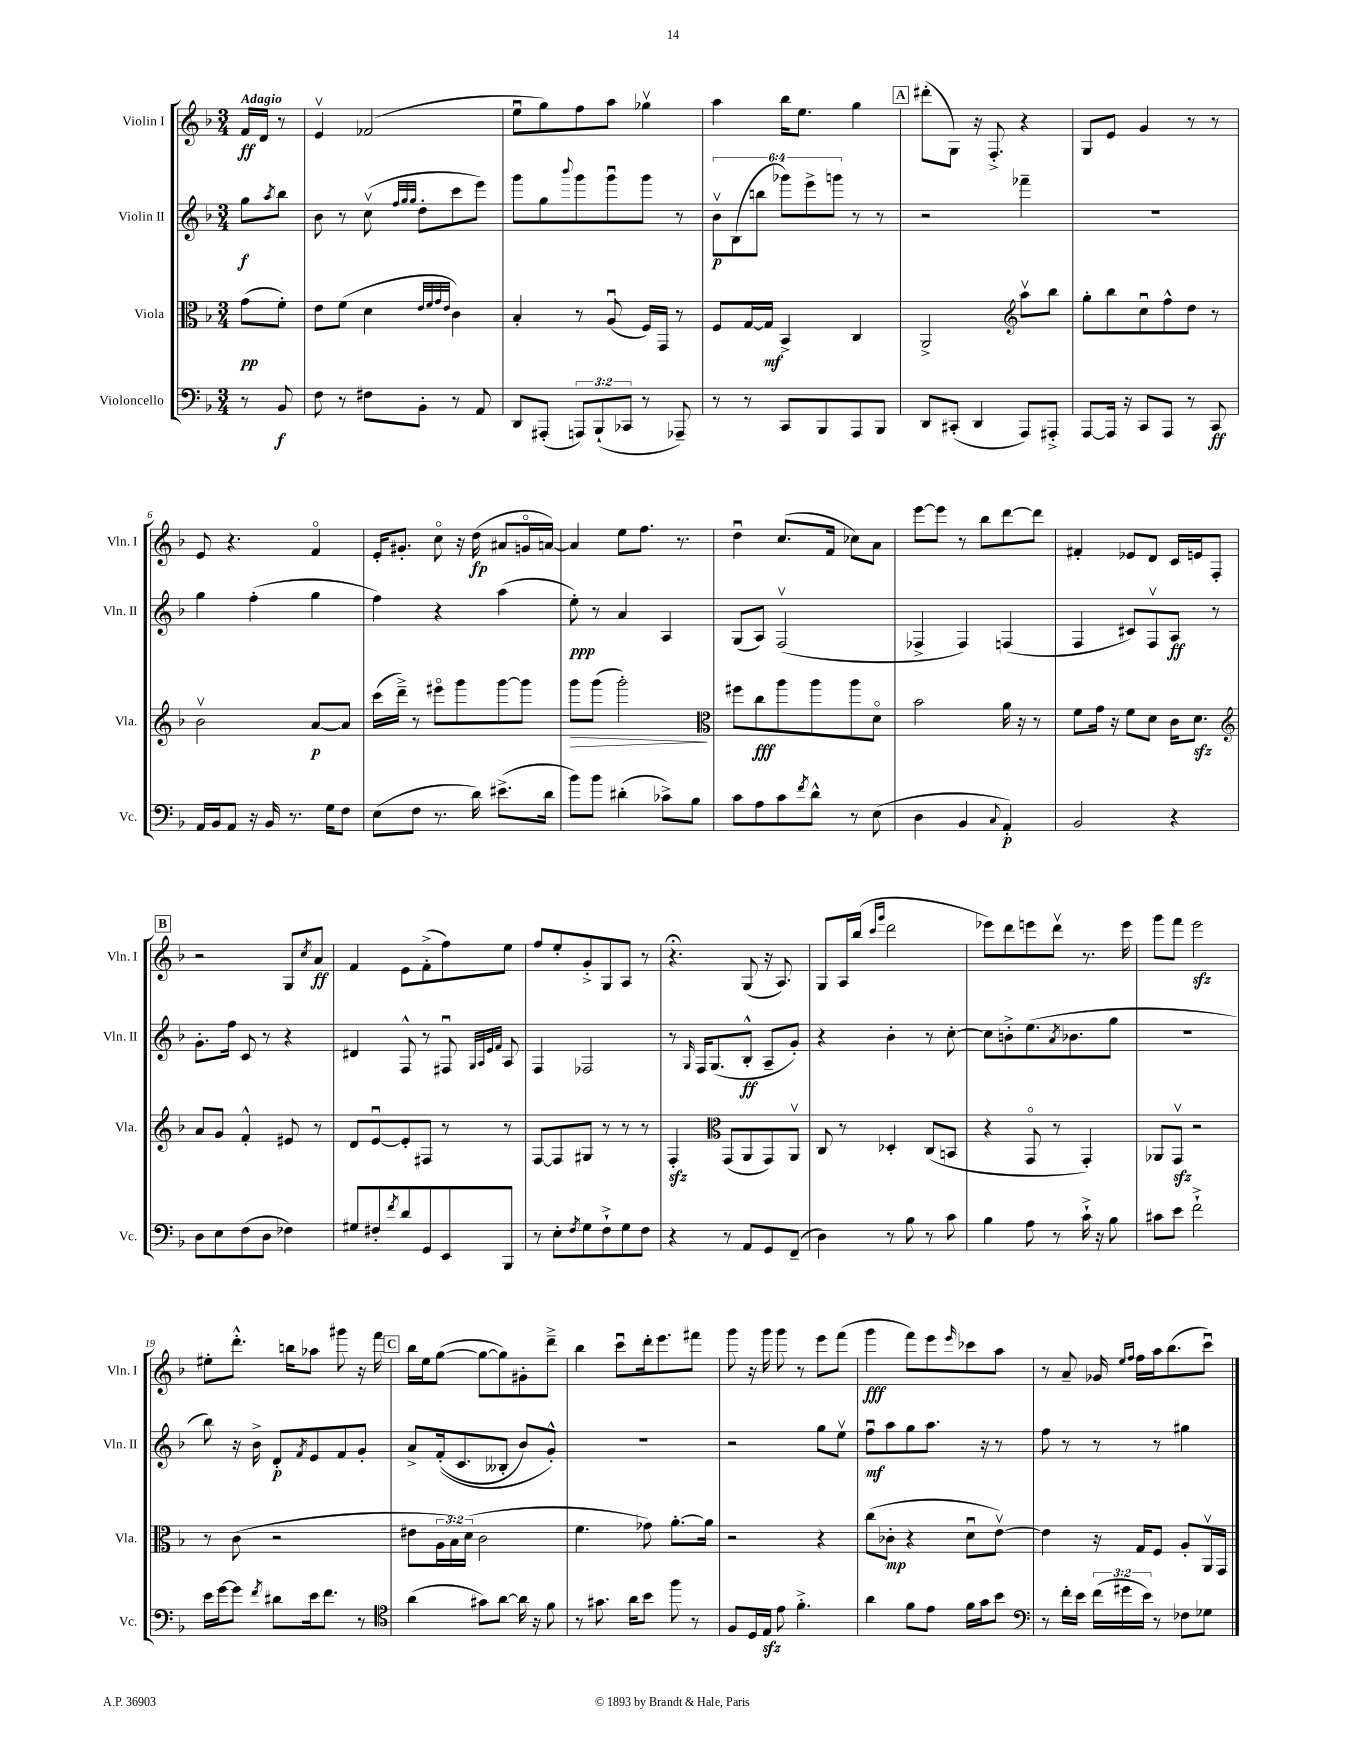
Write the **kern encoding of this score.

**kern	**dynam	**kern	**dynam	**kern	**dynam	**kern	**dynam
*part4	*part4	*part3	*part3	*part2	*part2	*part1	*part1
*staff4	*staff4	*staff3	*staff3	*staff2	*staff2	*staff1	*staff1
*I"Violoncello	*	*I"Viola	*	*I"Violin II	*	*I"Violin I	*
*I'Vc.	*	*I'Vla.	*	*I'Vln. II	*	*I'Vln. I	*
*clefF4	*	*clefC3	*	*clefG2	*	*clefG2	*
*k[b-]	*	*k[b-]	*	*k[b-]	*	*k[b-]	*
*M3/4	*	*M3/4	*	*M3/4	*	*M3/4	*
=	=	=	=	=	=	=	=
!	!	!	!	!	!	!LO:TX:a:B:t=Adagio	!
8r	.	(8g\L	pp	8gg\L	f	16f/LL	ff
.	.	.	.	.	.	16d/JJ	.
.	.	.	.	8qaa/	.	.	.
8BB-/	f	8f'\J)	.	8bb-\J	.	8r	.
=1	=1	=1	=1	=1	=1	=1	=1
8F\	.	8e\L	.	8b-\	.	4ev/	.
8r	.	(8f\J	.	8r	.	.	.
8F#X\L	.	4d\	.	(8ccv\	.	(2f-X/	.
.	.	.	.	32qqff/LLL	.	.	.
.	.	.	.	32qqgg/	.	.	.
.	.	.	.	32qqgg/JJJ	.	.	.
8BB-'\J	.	.	.	8dd'\L	.	.	.
.	.	32qqe/LLL	.	.	.	.	.
.	.	32qqf/	.	.	.	.	.
.	.	32qqg/	.	.	.	.	.
.	.	32qqe/JJJ	.	.	.	.	.
8r	.	4c\)	.	8ccc\	.	.	.
8AA/	.	.	.	8eee\J)	.	.	.
=2	=2	=2	=2	=2	=2	=2	=2
8DD/L	.	4B-'/	.	8ggg\L	.	8eeu\L	.
(8AAA#X'/J	.	.	.	8gg\	.	8gg\)	.
.	.	.	.	8qqbbb-/	.	.	.
12AAAn/L)	.	8r	.	8ggg\	.	8ff\	.
(12BBB-`/	.	.	.	.	.	.	.
.	.	(8Au/	.	8gggu\	.	8aa\J	.
12CC-X/J	.	.	.	.	.	.	.
8r	.	16F/LL)	.	8ggg\J	.	4gg-Xv\	.
.	.	16GG/JJ	.	.	.	.	.
8AAA-X~/)	.	8r	.	8r	.	.	.
=3	=3	=3	=3	=3	=3	=3	=3
8r	.	8F/L	.	12b-v\L	p	4aa\	.
.	.	.	.	(12B-\	.	.	.
8r	.	[16G/L	.	.	.	.	.
.	.	.	.	12bbn\J	.	.	.
.	.	16G/JJ]	mf	.	.	.	.
8CC/L	.	4BB-^/	.	12ggg-X\L)	.	16bb-\KL	.
.	.	.	.	.	.	8.ee\J	.
.	.	.	.	12eee^\	.	.	.
8BBB-/	.	.	.	.	.	.	.
.	.	.	.	12gggn\J	.	.	.
8AAA/	.	4C/	.	8r	.	4gg\	.
8BBB-/J	.	.	.	8r	.	.	.
!!LO:REH:place=s1:t=A
=4	=4	=4	=4	=4	=4	=4	=4
8DD/L	.	2AA^/	.	2r	.	(8ddd#X'\L	.
(8CC#X'/J	.	.	.	.	.	8G\J)	.
4DD/	.	.	.	.	.	16r	.
.	.	.	.	.	.	8.F'^/	.
*	*	*clefG2	*	*	*	*	*
8AAA/L)	.	8aav\L	.	4fff-X~\	.	4r	.
8AAA#X'^/J	.	8bb-\J	.	.	.	.	.
=5	=5	=5	=5	=5	=5	=5	=5
[8AAA/L	.	8gg'\L	.	2.r	.	8G/L	.
16AAA/Jk]	.	8bb-\	.	.	.	8e/J	.
16r	.	.	.	.	.	.	.
8CC/L	.	8ccu\	.	.	.	4g/	.
8AAA/J	.	8ff^^\	.	.	.	.	.
8r	.	8dd\J	.	.	.	8r	.
8CC/	ff	8r	.	.	.	8r	.
!!LO:LB:g=z
=6	=6	=6	=6	=6	=6	=6	=6
16AA/LL	.	2b-v\	.	4gg\	.	8e/	.
16BB-/J	.	.	.	.	.	.	.
8AA/J	.	.	.	.	.	4.r	.
16r	.	.	.	(4ff'\	.	.	.
16BB-/	.	.	.	.	.	.	.
8.r	.	.	.	.	.	.	.
.	.	[8a/L	p	4gg\	.	4f/	.
16G\KL	.	.	.	.	.	.	.
8F\J	.	8a/J]	.	.	.	.	.
=7	=7	=7	=7	=7	=7	=7	=7
(8E\L	.	(16ccc\LL	.	4ff\)	.	16e'/KL	.
.	.	16ddd~^\JJ)	.	.	.	8.g#X'/J	.
8F\J	.	8r	.	.	.	.	.
8.r	.	8eee#X\L	.	4r	.	8cc\	.
.	.	8ggg\	.	.	.	16r	.
16d\)	.	.	.	.	.	(16dd\	fp
(8.e#X^\L	.	[8ggg\	.	(4aa\	.	8a#X/L	.
.	.	8ggg\J]	.	.	.	16gn/L	.
16d\Jk	.	.	.	.	.	[16an/JJ)	.
=8	=8	=8	=8	=8	=8	=8	=8
!	!	!	!LO:HP:b	!	!	!	!
8b-\L)	.	8ggg\L	>	8ee'\)	ppp	4a/]	.
8b-\J	.	(8ggg\J	.	8r	.	.	.
(4d#X'\	.	2ggg'\)	.	4a/	.	8ee\L	.
.	.	.	.	.	.	8.ff\J	.
8c-X^\L)	.	.	.	4A/	.	.	.
.	.	.	.	.	.	8.r	.
8B-\J	.	.	.	.	.	.	.
.	.	.	]	.	.	.	.
=9	=9	=9	=9	=9	=9	=9	=9
*	*	*clefC3	*	*	*	*	*
8c\L	.	8ff#X\L	.	(8G/L	.	4ddu\	.
8A\	.	8cc\	fff	8A/J)	.	.	.
8c\	.	8aa\	.	(2Fv/	.	(8.cc/L	.
8qf/	.	.	.	.	.	.	.
8d^^\J	.	8aa\	.	.	.	.	.
.	.	.	.	.	.	16f/Jk	.
8r	.	8aa\	.	.	.	8cc-X\L)	.
(8E\	.	8d\J	.	.	.	8a\J	.
=10	=10	=10	=10	=10	=10	=10	=10
4D\	.	2b-\	.	4F-X^/	.	[8eee\L	.
.	.	.	.	.	.	8eee\J]	.
4BB-/	.	.	.	4F-/)	.	8r	.
.	.	.	.	.	.	8bb-\L	.
8qqC/	.	.	.	.	.	.	.
4AA'/)	p	16a\	.	(4Fn/	.	[8ddd\	.
.	.	16r	.	.	.	.	.
.	.	8r	.	.	.	8ddd\J]	.
=11	=11	=11	=11	=11	=11	=11	=11
2BB-/	.	8f\L	.	4F/	.	4f#X'/	.
.	.	16g\Jk	.	.	.	.	.
.	.	16r	.	.	.	.	.
.	.	8f\L	.	8c#X/L)	.	8e-X/L	.
.	.	8d\J	.	8Fv/	.	8d/J	.
4r	.	16c\KL	.	8A/J	ff	16c/LL	.
.	.	8.dzz\J	.	.	.	16en/J	.
.	.	.	.	8r	.	8F'/J	.
!!LO:LB:g=z
!!LO:REH:place=s1:t=B
=12	=12	=12	=12	=12	=12	=12	=12
*	*	*clefG2	*	*	*	*	*
8D\L	.	8a/L	.	8.g'\L	.	2r	.
8E\	.	8g/J	.	.	.	.	.
.	.	.	.	16ff\Jk	.	.	.
(8F\	.	4f'^^/	.	8c/	.	.	.
8D\J	.	.	.	8r	.	.	.
4F-X\)	.	8e#X/	.	4r	.	8G/L	.
.	.	.	.	.	.	8qcc/	.
.	.	8r	.	.	.	8a/J	ff
=13	=13	=13	=13	=13	=13	=13	=13
8G#X/L	.	8d/L	.	4d#X/	.	4f/	.
8F#X'/	.	[8eu/	.	.	.	.	.
8qf/	.	.	.	.	.	.	.
8d/	.	8e'/]	.	8F^^/	.	8e\L	.
8GG/	.	8F#X/J	.	8r	.	(8f'^\	.
8EE/	.	8r	.	8F#Xu/	.	8ff\)	.
.	.	.	.	32qqG/LLL	.	.	.
.	.	.	.	32qqA/	.	.	.
.	.	.	.	32qqe/	.	.	.
.	.	.	.	32qqf/JJJ	.	.	.
8BBB-/J	.	8r	.	8A/	.	8ee\J	.
=14	=14	=14	=14	=14	=14	=14	=14
8r	.	[8F/L	.	4F/	.	8ff/L	.
8E'\L	.	8F/]	.	.	.	8ee'/	.
8qF/	.	.	.	.	.	.	.
8G\	.	8G#X/J	.	2F-X/	.	8g'^/	.
8F`^\	.	8r	.	.	.	8G/	.
8G\	.	8r	.	.	.	8A/J	.
8F\J	.	8r	.	.	.	8r	.
=15	=15	=15	=15	=15	=15	=15	=15
4r	.	4Fzz'/	.	8r	.	4.r;<	.
.	.	.	.	16qqG/	.	.	.
.	.	.	.	16F/KL	.	.	.
.	.	.	.	(8.G/	.	.	.
*	*	*clefC3	*	*	*	*	*
8r	.	(8GG/L	.	.	.	.	.
8AA/L	.	8AA/	.	8B-'^^/J	ff	(8G/	.
8GG/	.	8GG/)	.	8A~/L	.	16r	.
.	.	.	.	.	.	8.A/)	.
(8FF~/J	.	8AAv/J	.	8g'/J)	.	.	.
=16	=16	=16	=16	=16	=16	=16	=16
4D\)	.	8C/	.	4r	.	8G/L	.
.	.	8r	.	.	.	16A/L	.
.	.	.	.	.	.	(16bb-/JJ	.
.	.	.	.	.	.	16qqccc/LL	.
.	.	.	.	.	.	16qqggg/JJ	.
8r	.	4D-X'/	.	4b-'\	.	2ddd\	.
8B-\	.	.	.	.	.	.	.
8r	.	(8C/L	.	8r	.	.	.
8c\	.	8BBn/J	.	[8cc'\	.	.	.
=17	=17	=17	=17	=17	=17	=17	=17
4B-\	.	4r	.	8cc\L]	.	8eee-X\L)	.
.	.	.	.	8bn'^\	.	8ddd\	.
8A\	.	8GG/	.	(8.ee\	.	8eeen\	.
8r	.	8r	.	.	.	8dddv\J	.
.	.	.	.	8qa/	.	.	.
.	.	.	.	8.b-X\	.	.	.
16c`^\	.	4GG'/)	.	.	.	8.r	.
16r	.	.	.	.	.	.	.
8B-\	.	.	.	8gg\J	.	.	.
.	.	.	.	.	.	16eee\	.
=18	=18	=18	=18	=18	=18	=18	=18
8c#X\L	.	8AA-X/L	.	2.r	.	8ggg\L	.
8e\J	.	8GGzzv/J	.	.	.	8fff\J	.
2f`^\	.	2r	.	.	.	2eeezz\	.
!!LO:LB:g=z
=19	=19	=19	=19	=19	=19	=19	=19
16e\LL	.	8r	.	8bb-\)	.	8ee#X'\L	.
[16g\J	.	.	.	.	.	.	.
8g\J]	.	(8c\	.	16r	.	8.ddd'^^\J	.
.	.	.	.	16b-^\	.	.	.
8qf/	.	.	.	.	.	.	.
8d#X\L	.	2r	.	8d'/L	p	.	.
.	.	.	.	.	.	16bbn\KL	.
.	.	.	.	8qf/	.	.	.
16e\k	.	.	.	8e/	.	8aa-X\J	.
8.f\J	.	.	.	.	.	.	.
.	.	.	.	8f/	.	8ggg#X\	.
8r	.	.	.	8g'/J	.	16r	.
.	.	.	.	.	.	16fff\	.
!!LO:REH:place=s1:t=C
=20	=20	=20	=20	=20	=20	=20	=20
*clefC4	*	*	*	*	*	*	*
(4a\	.	8e#X\L	.	8a^/L	.	16bb-\LL	.
.	.	.	.	.	.	16ee\J	.
.	.	24A\L	.	((16f'/k	.	([8gg\J	.
.	.	24B-\)	.	.	.	.	.
.	.	.	.	8.c/	.	.	.
.	.	(24d\JJ	.	.	.	.	.
8g#X\L)	.	2c\	.	.	.	8gg\L_	.
[8a\J	.	.	.	8B--X'/J	.	8gg\])	.
16a\]	.	.	.	8b-/L)	.	8g#X'\	.
16r	.	.	.	.	.	.	.
8f\	.	.	.	8g'^^/J)	.	8ddd~^\J	.
=21	=21	=21	=21	=21	=21	=21	=21
8r	.	4.f\	.	2.r	.	4bb-\	.
8.g#X\	.	.	.	.	.	.	.
.	.	.	.	.	.	8cccu\L	.
16a\KL	.	.	.	.	.	.	.
8b-\J	.	8g-X\)	.	.	.	16ddd'\k	.
.	.	.	.	.	.	8.eee\	.
8ff\	.	[8.a'\L	.	.	.	.	.
8r	.	.	.	.	.	8fff#X\J	.
.	.	16a\Jk]	.	.	.	.	.
=22	=22	=22	=22	=22	=22	=22	=22
8F/L	.	2r	.	2r	.	8ggg\	.
16D/L	.	.	.	.	.	16r	.
16Ezz/JJ	.	.	.	.	.	16ggg\	.
8e\	.	.	.	.	.	8ggg\	.
4.f'^\	.	.	.	.	.	8r	.
.	.	4r	.	8gg\L	.	8eee\L	.
.	.	.	.	8eev\J	.	(8fff\J	.
=23	=23	=23	=23	=23	=23	=23	=23
4a\	.	(8cc\L	.	8ffu\L	mf	4ggg\	fff
.	.	8c-X'\J	mp	8aa\	.	.	.
8f\L	.	4r	.	8gg\	.	8fff\L)	.
8e\J	.	.	.	8.aa\J	.	8eee\	.
.	.	.	.	.	.	16qqeee/	.
16f\LL	.	8du\L	.	.	.	8ccc-X\	.
16g\J	.	.	.	16r	.	.	.
8b-\J	.	[8ev\J)	.	8r	.	8aa\J	.
=24	=24	=24	=24	=24	=24	=24	=24
*clefF4	*	*	*	*	*	*	*
8r	.	4e\]	.	8ff\	.	8r	.
16f'\LL	.	.	.	8r	.	8a~/	.
16e\JJ	.	.	.	.	.	.	.
(24f\LL	.	16r	.	8r	.	16g-X/	.
24g#X\	.	.	.	.	.	.	.
.	.	.	.	.	.	16qqee/LL	.
.	.	.	.	.	.	16qqff/JJ	.
.	.	16G/KL	.	.	.	16ff\LL	.
24e\JJ)	.	.	.	.	.	.	.
8r	.	8F/J	.	8r	.	16aa\J	.
.	.	.	.	.	.	(8.bb-\	.
8F-X\L	.	8A'/L	.	4gg#X\	.	.	.
8G-X\J	.	16AAv/L	.	.	.	8cccu\J)	.
.	.	16GG/JJ	.	.	.	.	.
==	==	==	==	==	==	==	==
*-	*-	*-	*-	*-	*-	*-	*-
